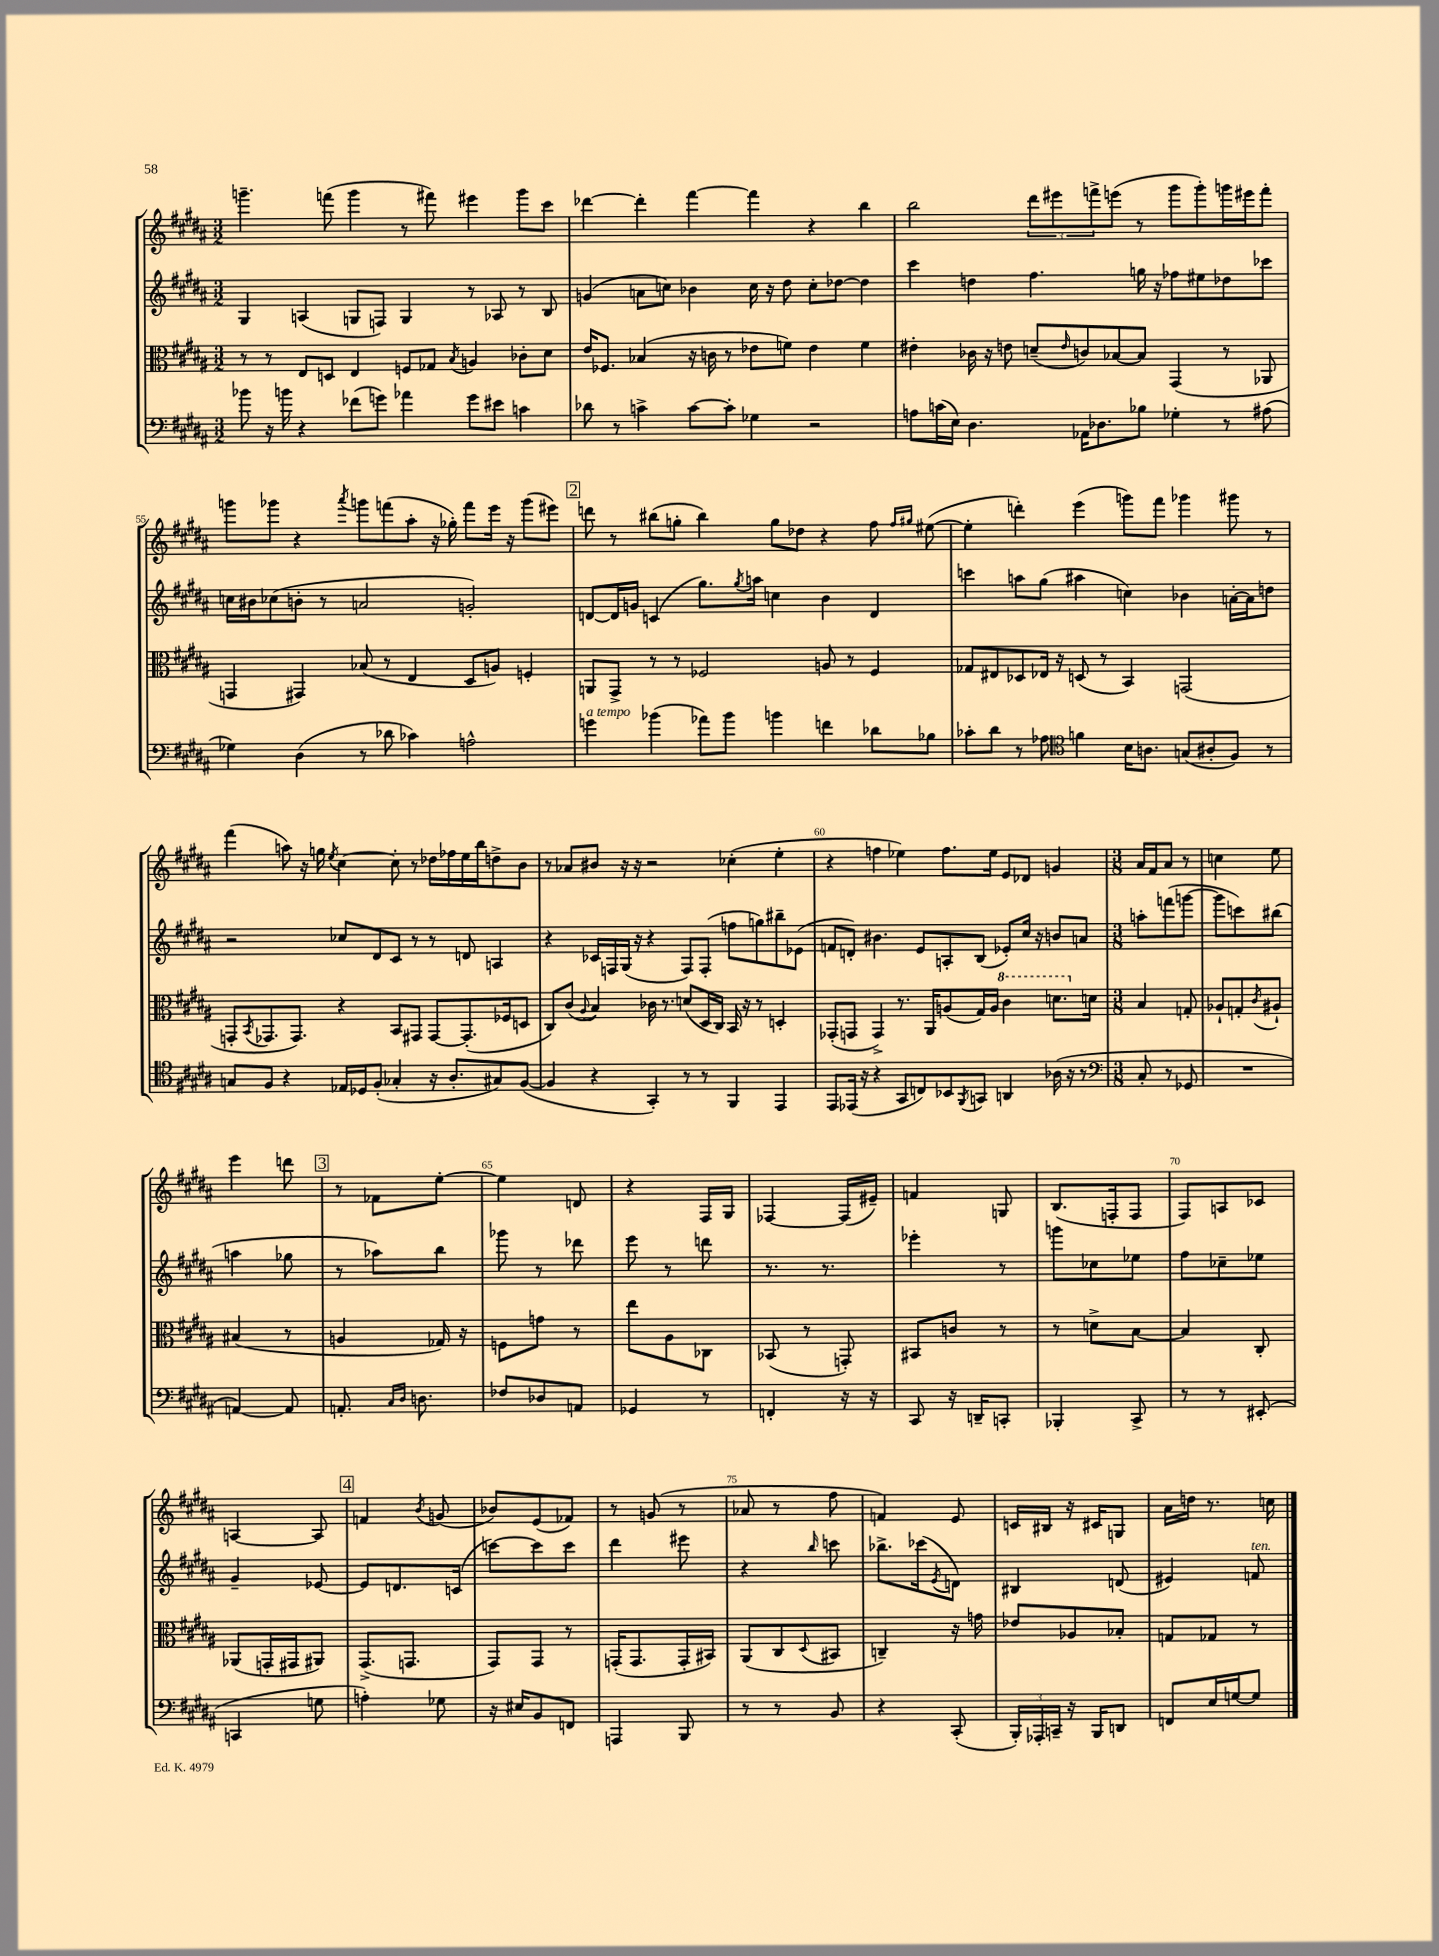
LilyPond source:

<<
\new StaffGroup <<
\new Staff = "s0" {
    \clef treble \key b \major \numericTimeSignature \time 3/2
    g'''4.-- f'''8( g'''4 r8 fis'''8) eis'''4 g'''8 cis'''8 |
    des'''4~ des'''4-. fis'''4~ fis'''4 r4 b''4 |
    b''2 \tuplet 3/2 { dis'''8 eis'''8 f'''8-> } e'''8( r8 gis'''8 gis'''8-.) g'''16 eis'''16 f'''8-. |
    g'''8 ges'''8 r4 \acciaccatura { ais'''8 } g'''8 f'''8( ais''8-. r16 ges''16-.) f'''8 e'''16 r16 g'''8( eis'''8) |
    \mark \markup { \box "2" } d'''8 r8 bis''8( g''8-. bis''4) g''8 des''8 r4 fis''8 \grace { fis''16 gis''16 } eis''8~( |
    eis''4-. d'''4-.) e'''4( g'''8) fis'''8 ges'''4 gis'''8 r8 |
    fis'''4( a''8) r16 g''16 \acciaccatura { e''8 } cis''4~ cis''8-. r8 des''16 fes''16 e''16 b''16 d''8-> b'8 |
    r8 aes'8 bis'8 r16 r16 r2 ces''4-.( e''4-. |
    r4 f''4 ees''4) f''8. ees''16 e'8 des'8 g'4 |
    \numericTimeSignature \time 3/8 ais'16 fis'16 ais'8 r8 |
    c''4 e''8 |
    e'''4 d'''8 |
    \mark \markup { \box "3" } r8 fes'8 e''8~-. |
    e''4 d'8 |
    r4 fis16 gis16 |
    fes4~ fes16( eis'16--) |
    f'4 g8 |
    b8.( f16-. f8 |
    fis8) a8 ces'8 |
    a4~ a8 |
    \mark \markup { \box "4" } f'4 \acciaccatura { b'8 } g'8( |
    bes'8) e'8( fes'8) |
    r8 g'8( r8 |
    aes'8 r8 fis''8 |
    f'4) e'8 |
    c'16 bis16 r16 cis'16 g8 |
    ais'16 d''16 r8. c''16 \bar "|." |
}
\new Staff = "s1" {
    \clef treble \key b \major \numericTimeSignature \time 3/2
    gis4 a4( g8 f8) g4 r8 aes8 r8 b8 |
    g'4( a'8 c''8) bes'4 c''16 r16 dis''8 c''8-. des''8~ des''4 |
    cis'''4 d''4 fis''4. g''16 r16 fes''8 eis''8 des''8 ces'''8 |
    c''16 bis'16 ces''8( b'8-. r8 a'2 g'2-.) |
    \mark \markup { \box "2" } d'8~ d'16 g'16 c'4( gis''8.) \acciaccatura { gis''8 } a''16 c''4 b'4 d'4 |
    c'''4 a''8 gis''8( ais''4 c''4) bes'4 a'16~-. a'16 d''8 |
    r2 ces''8 dis'8 cis'8 r8 r8 d'8 a4 |
    r4 ces'16 f16 gis16( r16 r4 f8) f8-.( f''8 g''8) bis''8-- ees'8( |
    f'8 d'8-.) bis'4. e'8 a8-. b8( ees'8-.) cis''16 r16 b'8 a'8 |
    \numericTimeSignature \time 3/8 a''8-. f'''8( g'''8~ |
    g'''8 c'''8) bis''8( |
    a''4 ges''8 |
    \mark \markup { \box "3" } r8 aes''8) b''8 |
    ges'''8 r8 des'''8 |
    e'''8 r8 d'''8 |
    r8. r8. |
    ees'''4-. r8 |
    g'''8 ces''8 ees''8 |
    fis''8 ces''8-- ees''8 |
    gis'4-- ees'8~ |
    \mark \markup { \box "4" } ees'8 d'8. c'16( |
    c'''8~) c'''8 c'''8 |
    dis'''4 eis'''8 |
    r4 \grace { b''16 } c'''8 |
    bes''8.-> ces'''16( \acciaccatura { e'8 } d'8) |
    bis4 d'8( |
    eis'4) f'8^\markup { \italic "ten." } \bar "|." |
}
\new Staff = "s2" {
    \clef alto \key b \major \numericTimeSignature \time 3/2
    r8 r8 e8 d8 e4 f8 ges8 \acciaccatura { b8 } a4 ces'8-. dis'8 |
    e'16 fes8. bes4( r16 c'16 r8 ees'8 f'8) ees'4 f'4 |
    eis'4-. ces'16 r16 e'8 d'8--( \grace { e'16 } c'8) bes8~ bes8 gis,4( r8 aes,8 |
    g,4 gis,4) bes8( r8 e4 dis8 a8) f4-. |
    \mark \markup { \box "2" } a,8 gis,8-> r8 r8 fes2 a8 r8 fes4 |
    ges8 eis8 des8 ees16 r16 d8( r8 b,4) g,2( |
    g,8-. \acciaccatura { b,8 } ges,8. ges,8.) r4 b,8 gis,8 gis,8~ gis,8.-.( fes16 d8 |
    cis8) cis'8( \appoggiatura { ais8 } b4) ces'16 r8. d'8( dis16 cis16) b,16 r16 r8 d4-. |
    ges,8-.( g,8 g,4->) r8. ais,16 a8( gis16) a16 \ottava #1 cis''4 d''8. \ottava #0 d'16 |
    \numericTimeSignature \time 3/8 b4 g8-. |
    aes8-! g8-. \acciaccatura { cis'8 } ais8-! |
    bis4( r8 |
    \mark \markup { \box "3" } a4 ges16) r16 |
    f8 g'8 r8 |
    e''8 ais8 ces8 |
    bes,8( r8 g,8-.) |
    bis,8 c'8 r8 |
    r8 d'8-> b8~ |
    b4 cis8-. |
    aes,8( g,16-. gis,16 ais,8) |
    \mark \markup { \box "4" } gis,8.->( g,8. |
    gis,8) gis,8 r8 |
    g,16-.( g,8. g,16-. bis,16) |
    ais,8( cis8 \appoggiatura { dis8 } bis,8 |
    c4--) r16 g'16 |
    ees'8 aes8 bes8-. |
    g8 ges8 r8 \bar "|." |
}
\new Staff = "s3" {
    \clef bass \key b \major \numericTimeSignature \time 3/2
    bes'8 r16 b'16 r4 fes'8( g'8) aes'4 g'8 eis'8 c'4 |
    des'8 r8 c'4-> c'8~ c'8-. ges4 r2 |
    a8 c'16( e16) dis4. aes,16 des8. bes8 ges4-. r8 ais8( |
    ges4) dis4( r8 des'8 ces'4) a2-^ |
    \mark \markup { \box "2" } g'4^\markup { \italic "a tempo" } bes'4( aes'8) bes'8 b'4 f'4 des'8 bes8 |
    ces'8-. dis'8 r8 aes8 \clef tenor f'4 b16 a8. g8( ais8-. fis8) r8 |
    g8 fis8 r4 ees16 des16 fis8-.( ges4-. r16 ais8.-. gis8) fis8~( |
    fis4 r4 gis,4-.) r8 r8 fis,4 e,4 |
    e,8 ees,16( r16 r4 gis,8 c8) bes,8 \acciaccatura { fis,8 } g,8 a,4 aes16( r16 r8 |
    \numericTimeSignature \time 3/8 \clef bass cis8-. r8 ges,8 |
    R4. |
    a,4~) a,8 |
    \mark \markup { \box "3" } a,8.-. \grace { cis16 dis16 } d8. |
    fes8 des8 a,8 |
    ges,4 r8 |
    f,4-. r16 r16 |
    cis,8 r16 d,16-- c,8-. |
    bes,,4-. cis,8-> |
    r8 r8 eis,8-.( |
    c,4 g8 |
    \mark \markup { \box "4" } a4-.) ges8 |
    r16 eis16 b,8 f,8 |
    a,,4 b,,8 |
    r8 r8 b,8 |
    r4 cis,8-.( |
    \tuplet 3/2 { b,,16-.) aes,,16-. c,16-- } r16 b,,16 d,8 |
    f,8 e16 g16~ g8 \bar "|." |
}
>>
>>
\layout { \context { \Score currentBarNumber = #52 \override BarNumber.break-visibility = ##(#f #t #t) barNumberVisibility = #(every-nth-bar-number-visible 5) } }
